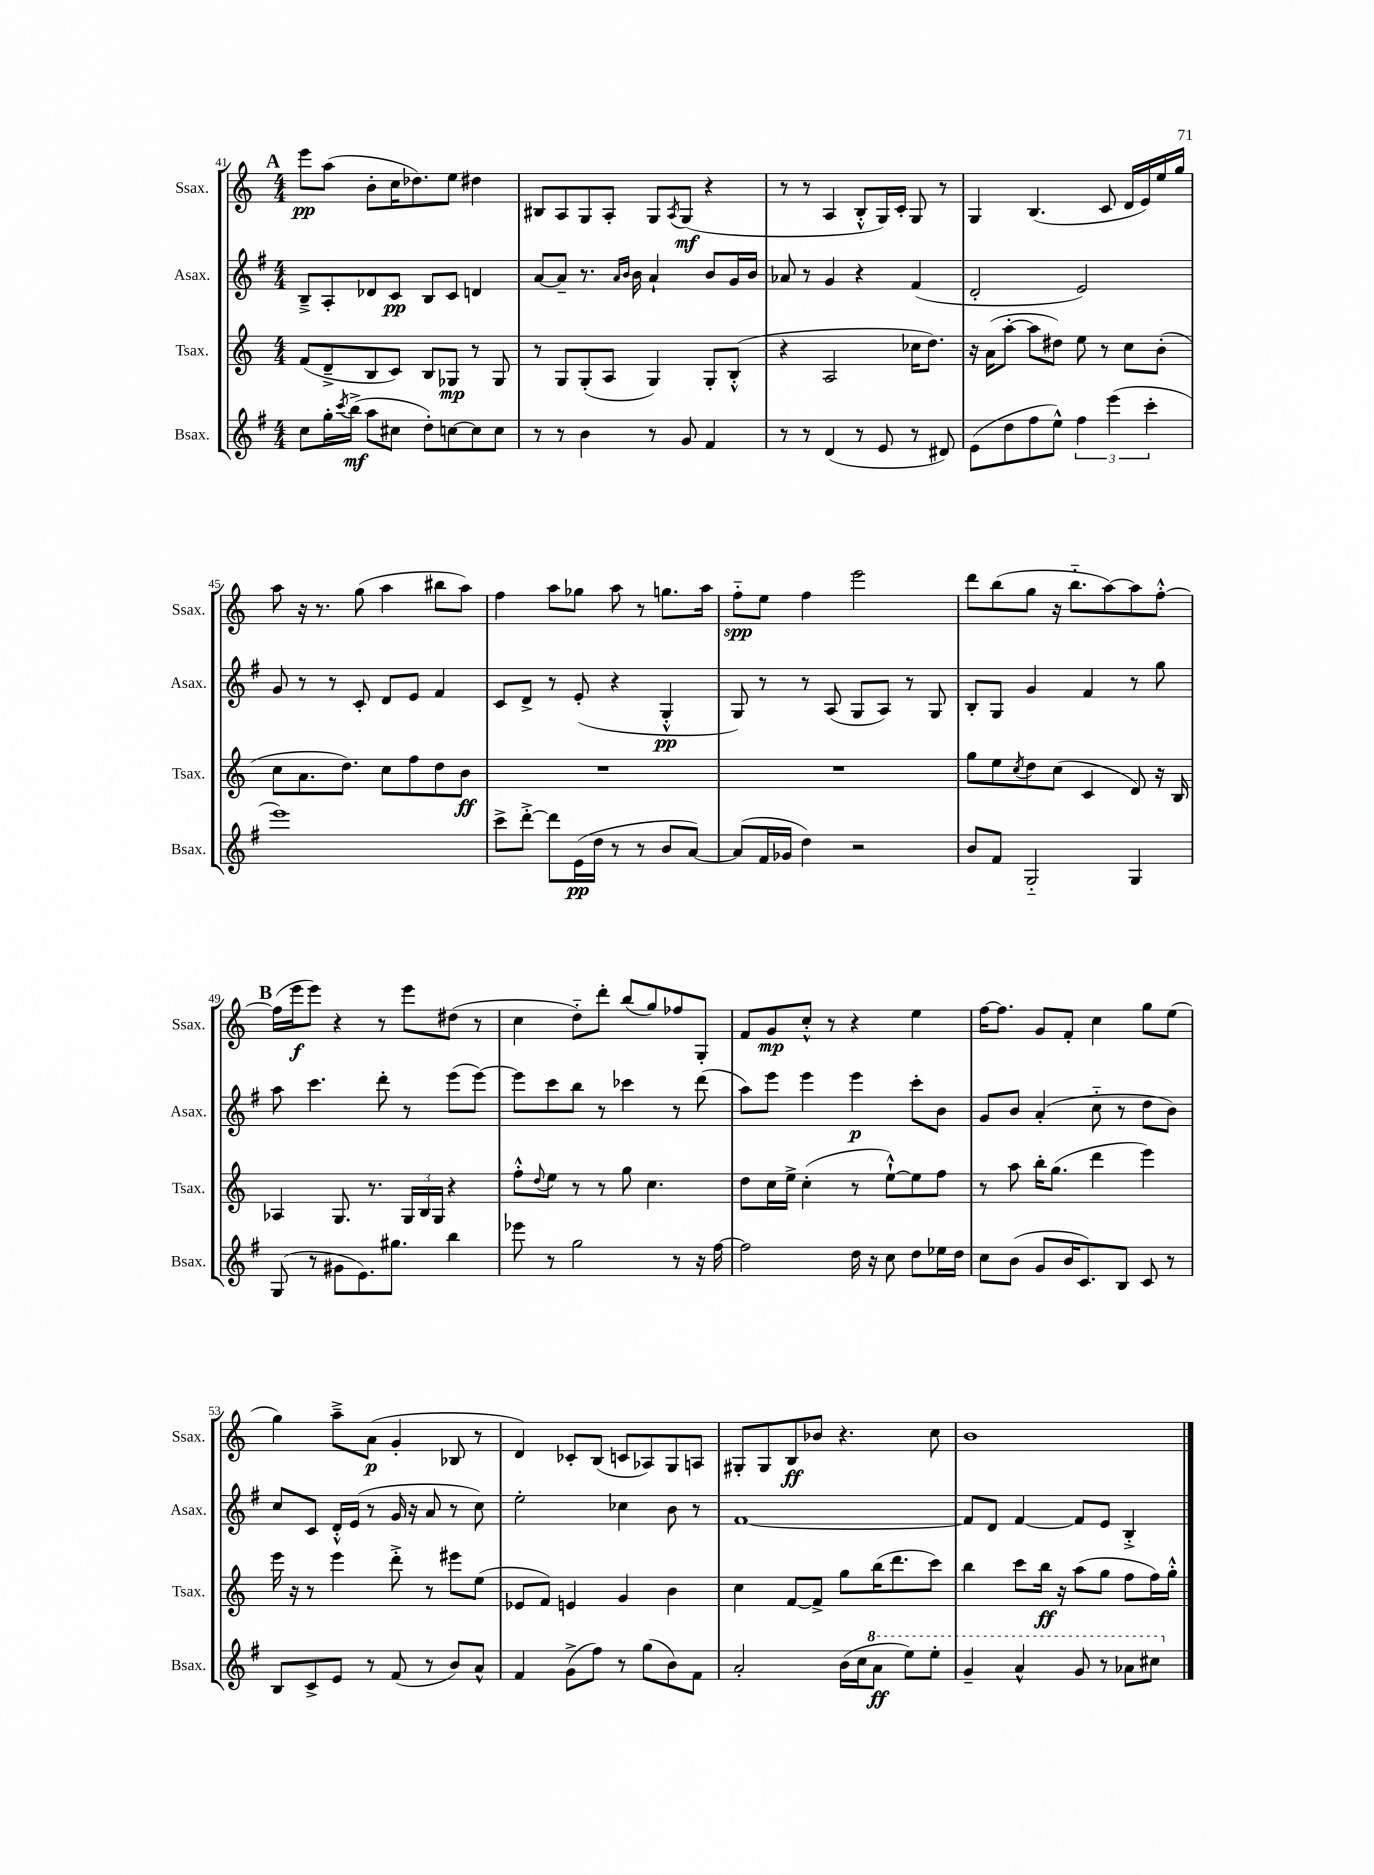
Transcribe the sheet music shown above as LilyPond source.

<<
\new StaffGroup <<
\new Staff = "s0" \with { instrumentName = "Ssax." shortInstrumentName = "Ssax." } {
    \clef treble \key c \major \numericTimeSignature \time 4/4
    \mark \markup { \bold "A" } e'''8\pp a''8( b'8-. c''16 des''8.) e''8 dis''4 |
    bis8 a8 g8 a8-. g8 \acciaccatura { a8 } g8\mf( r4 |
    r8 r8 a4 b8-.-^ g16) c'16-. g8 r8 |
    g4 b4.( c'8 d'16 e'16) e''16 g''16 |
    a''8 r16 r8. g''8( a''4 bis''8 a''8) |
    f''4 a''8 ges''8 a''8 r8 g''8. a''16 |
    f''8-_\spp e''8 f''4 e'''2 |
    d'''8 b''8( g''8 r16 b''8.-_ a''8~) a''8 f''8~-.-^ |
    \mark \markup { \bold "B" } f''16( e'''16\f e'''8) r4 r8 e'''8 dis''8( r8 |
    c''4 d''8-_) d'''8-. b''8( g''8) fes''8 g8-. |
    f'8 g'8\mp c''8-.-^ r8 r4 e''4 |
    f''16~ f''8. g'8 f'8-. c''4 g''8 e''8( |
    g''4) a''8---> a'8\p( g'4-. bes8 r8 |
    d'4) ces'8-. b8( c'8 aes8) g8 a8 |
    gis8-. gis8 b8\ff bes'8 r4. c''8 |
    b'1 \bar "|." |
}
\new Staff = "s1" \with { instrumentName = "Asax." shortInstrumentName = "Asax." } {
    \clef treble \key g \major \numericTimeSignature \time 4/4
    \mark \markup { \bold "A" } b8---> a8-. des'8 c'8\pp b8 c'8 d'4 |
    a'8~ a'8-- r8. \grace { a'16 b'16 } b'16 a'4-! b'8 g'16 b'16 |
    aes'8 r8 g'4 r4 fis'4( |
    d'2-. e'2) |
    g'8 r8 r8 c'8-. d'8 e'8 fis'4 |
    c'8 d'8-> r8 e'8-.( r4 g4-.-^\pp |
    g8) r8 r8 a8( g8 a8) r8 g8 |
    b8-. g8 g'4 fis'4 r8 g''8 |
    \mark \markup { \bold "B" } a''8 c'''4. d'''8-. r8 e'''8( e'''8~) |
    e'''8 c'''8 b''8 r8 ces'''4 r8 d'''8( |
    a''8) e'''8 e'''4 e'''4\p c'''8-. b'8 |
    g'8 b'8 a'4-.( c''8-_ r8 d''8 b'8) |
    c''8 c'8 d'16-.-^ e'16( r8 g'16 r16 a'8 r8 c''8) |
    e''2-. ces''4 b'8 r8 |
    fis'1~ |
    fis'8 d'8 fis'4~ fis'8 e'8 b4-.-> \bar "|." |
}
\new Staff = "s2" \with { instrumentName = "Tsax." shortInstrumentName = "Tsax." } {
    \clef treble \key c \major \numericTimeSignature \time 4/4
    \mark \markup { \bold "A" } f'8( d'8---> b8 c'8) b8 ges8\mp r8 ges8 |
    r8 g8 g8-.( a8 g4) g8-. b8-.-^( |
    r4 a2 ces''16 d''8.) |
    r16 a'16( a''8~-. a''8 dis''8) e''8 r8 c''8 b'8-.( |
    c''8 a'8. d''8.) c''8 f''8 d''8 b'8\ff |
    R1 |
    R1 |
    g''8 e''8 \acciaccatura { c''8 } d''8 c''8( c'4 d'8) r16 b16 |
    \mark \markup { \bold "B" } aes4 g8. r8. \tuplet 3/2 { g16 b16 g16 } r4 |
    f''8-.-^ \appoggiatura { d''8 } e''8 r8 r8 g''8 c''4. |
    d''8 c''16 e''16-> c''4-.( r8 e''8~-!-^) e''8 f''8 |
    r8 a''8 b''16-. g''8.( d'''4 e'''4) |
    e'''16 r16 r8 e'''4 d'''8-.-> r8 eis'''8 e''8( |
    ees'8 f'8) e'4 g'4 b'4 |
    c''4 f'8~ f'8-> g''8 b''16( d'''8. c'''8) |
    b''4 c'''8 b''16\ff r16 a''8( g''8 f''8 f''16) g''16-.-^ \bar "|." |
}
\new Staff = "s3" \with { instrumentName = "Bsax." shortInstrumentName = "Bsax." } {
    \clef treble \key g \major \numericTimeSignature \time 4/4
    \mark \markup { \bold "A" } c''8 g''16-. \acciaccatura { c'''8 } b''16->\mf( a''8 cis''8 d''8-.) c''8~ c''8 c''8 |
    r8 r8 b'4 r8 g'8 fis'4 |
    r8 r8 d'4( r8 e'8 r8 dis'8) |
    e'8( d''8 fis''8 e''8-^) \tuplet 3/2 { fis''4 e'''4( c'''4-. } |
    e'''1) |
    c'''8-> d'''8~-.-> d'''8 e'16\pp( d''16 r8 r8 b'8 a'8~) |
    a'8( fis'16 ges'16 d''4) r2 |
    b'8 fis'8 g2-_ g4 |
    \mark \markup { \bold "B" } g8( r8 gis'8 e'8.) gis''8. b''4 |
    ees'''8 r8 g''2 r8 r16 fis''16~ |
    fis''2 d''16 r16 c''8 d''8 ees''16 d''16 |
    c''8 b'8( g'8 b'16 c'8.) b8 c'8 r8 |
    b8 c'8-> e'8 r8 fis'8( r8 b'8) a'8-^ |
    fis'4 g'8->( fis''8) r8 g''8( b'8) fis'8 |
    a'2-. b'16( c''16 \ottava #1 a''8\ff e'''8) e'''8-. |
    g''4-- a''4-^ g''8 r8 aes''8 cis'''8 \ottava #0 \bar "|." |
}
>>
>>
\layout { \context { \Score currentBarNumber = #41 } }
